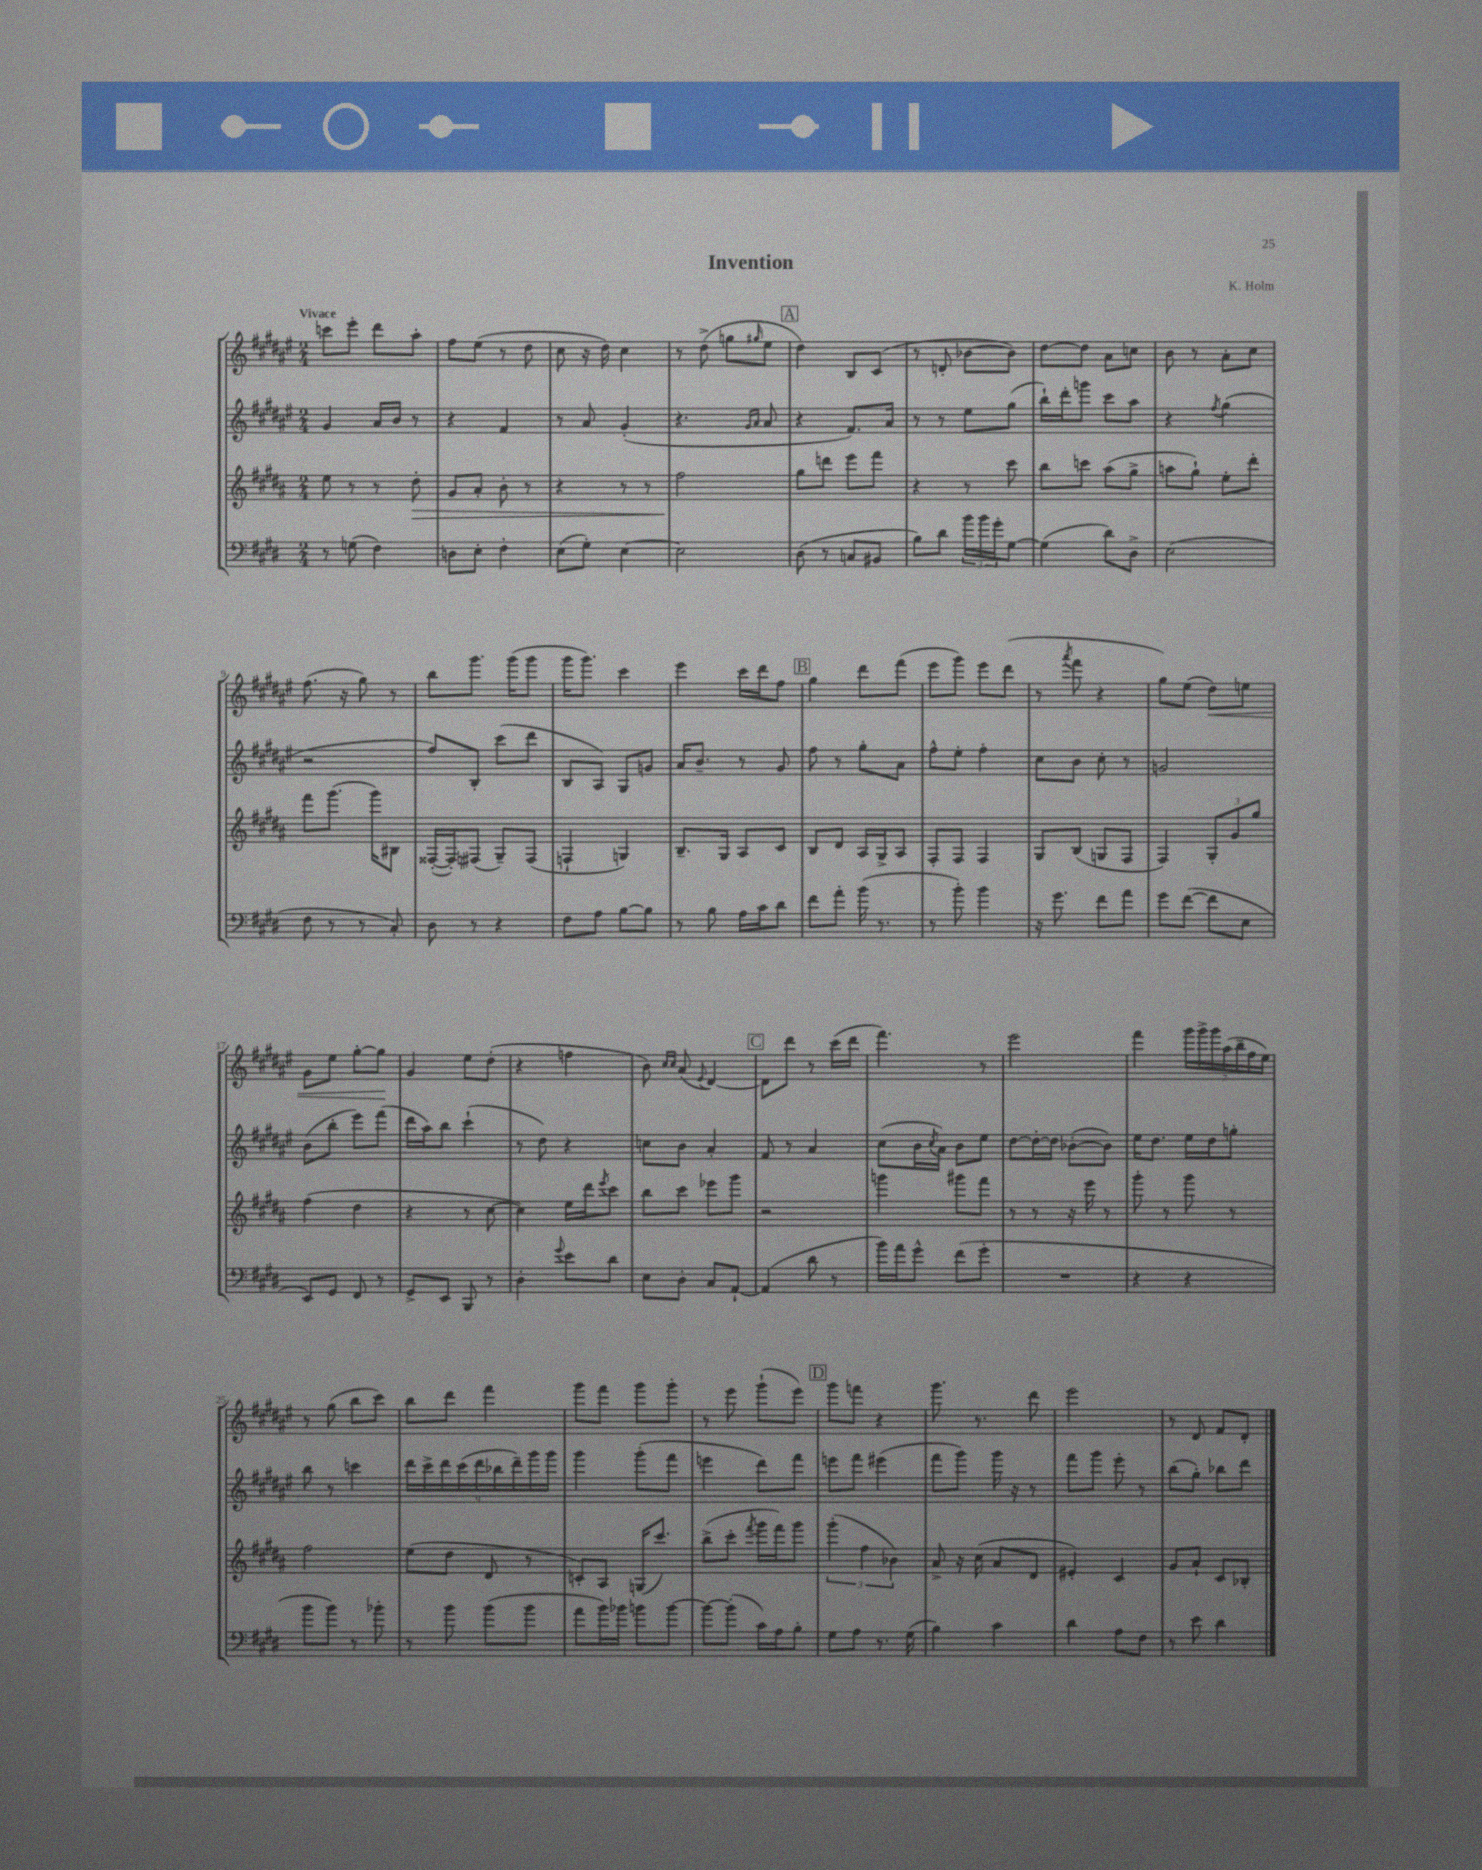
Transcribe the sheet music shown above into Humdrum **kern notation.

**kern	**kern	**kern	**kern
*staff4	*staff3	*staff2	*staff1
*clefF4	*clefG2	*clefG2	*clefG2
*k[f#c#g#d#]	*k[f#c#g#d#a#]	*k[f#c#g#d#a#e#]	*k[f#c#g#d#a#e#]
*M2/4	*M2/4	*M2/4	*M2/4
8r	8ee\	4g#/	8ccc\L
(8G\	8r	.	8eee#'\J
4F#\)	8r	16a#/LL	8ddd#\L
.	.	16b/JJ	.
.	8dd#'\	8r	8aa#'\J
=	=	=	=
8D\L	8g#/L	4r	8ff#\L
8E'\J	8a#'/J	.	(8ee#\J
4F#'\	8b'\	4f#/	8r
.	8r	.	8dd#\
=	=	=	=
(8E\L	4r	8r	8cc#\
8G#'\J)	.	8a#/	16r
.	.	.	16dd#\)
[4E\	8r	(4g#'/	4cc#\
.	8r	.	.
=	=	=	=
2E\]	2ff#\	4.r	8r
.	.	.	(8dd#^\
.	.	.	8gg\L
.	.	16qqg#/LL	.
.	.	16qqa#/JJ	16qqgg#/
.	.	8a#/	8ee#\J
=	=	=	=
(8D#\	8gg#\L	4r	4dd#\)
8r	8ddd\J	.	.
8C/L	8eee\L	8.f#/L)	8B/L
8BB#/J	8fff#\J	.	(8c#/J
.	.	16a#/Jk	.
=	=	=	=
8B\L)	4r	8r	8r
8d#\J	.	8r	8d'/
24b\LL	8r	8ee#\L	[8b-\L
24b\	.	.	.
24g#'\J	.	.	.
[8G#\J	8ccc#\	(8gg#\J	8b-\]J)
=	=	=	=
(4G#\]	8bb\L	16bb`\LL)	[8dd#\L
.	.	16ddd#'\J	.
.	8ccc\J	8ggg\J	8dd#\]J
8d#\L)	(8aa#\L	8ccc#\L	8a#\L
8D#^\J	8gg#^\J	8aa#\J	8cc\J
=	=	=	=
(2E\	8aa\L	4r	8b\
.	8gg#`\J)	.	8r
.	.	8qff#/	.
.	8ee'\L	(4gg#\	8a#'\L
.	8ddd#'\J	.	8cc#\J
=	=	=	=
8F#\	8fff#\L	2r	(8.ff#\
8r	(8.ggg#\J	.	.
.	.	.	16r
8r	.	.	8gg#\)
.	16ggg#\LK)	.	.
8C#'/)	8B#\J	.	8r
=	=	=	=
8D#\	([16F##'/LL	8ff#/L)	8bb\L
.	16F##'/]J)	.	.
8r	(8F#/J	8B'/J	8.ggg#\J
4r	8G#~/L)	(8ccc#\L	.
.	.	.	(16ggg#\LK
.	(8F#/J	8ddd#\J	8ggg#\J
=	=	=	=
8F#\L	4F`/	8B/L	16ggg#\LK
.	.	.	8.ggg#\J)
8A\J	.	8A#/J)	.
[8B\L	4G/)	8G#/L	4ccc#\
8B\]J	.	8g/J	.
=	=	=	=
8r	8.B~/L	16a#/LK	4eee#\
.	.	8.b~/J	.
8B\	.	.	.
.	16G#/Jk	.	.
16A\LL	8A#/L	8r	16ccc#\LL
16c#\J	.	.	16ddd#\J
8d#\J	8c#/J	8g#/	8ff#\J
=	=	=	=
8f#\L	8B/L	8ff#\	4gg#\
8a'\J	8d#/J	8r	.
(16b\	16A#/LL	8gg#'\L	8ddd#\L
8.r	16G#^/J	.	.
.	8A#/J	8a#\J	(8fff#\J
=	=	=	=
8r	8F#'/L	8ff#^^\L	8eee#\L
8b'\)	8F#/J	8ee#'\J	8ggg#\J)
4b\	4F#/	4ff#'\	8eee#\L
.	.	.	(8ddd#\J
=	=	=	=
16r	8G#/L	8cc#\L	8r
8.g#\	.	.	.
.	.	.	8qaaa#/
.	(8B/J	8b\J	8fff#\
8f#\L	8G/L	8cc#'\	4r
8a\J	8F#/J	8r	.
=	=	=	=
8g#\L	4F#/)	2g/	8gg#\L)
([8f#\J	.	.	(8ee#\J
8f#\]L	12G#'/L	.	8dd#\L)
.	12g#/	.	.
8E\J	.	.	8ee\J
.	12gg#/J	.	.
=	=	=	=
8EE/L)	(4ff#\	(8b\L	8g#\L
8GG#/J	.	8bb'\J	8ee#\J
8FF#/	4dd#\	8eee#\L)	[8gg#'\L
8r	.	(8fff#\J	8gg#\]J
=	=	=	=
8GG#^/L	4r	16ddd#\LL	4g#/
.	.	16aa#\J)	.
8EE/J	.	8bb\J	.
8BBB/	8r	(4ccc#`\	8ee#\L
8r	[8cc#\	.	(8dd#'\J
=	=	=	=
4D#'\	4cc#\])	8r	4r
.	.	8dd#\)	.
8qqg#/	.	.	.
8e\L	16ee\LL	4r	4ff\
.	16ddd#\J	.	.
.	8qeee/	.	.
8d#\J	8ccc#\J	.	.
=	=	=	=
8E\L	8bb\L	8cc\L	8b\)
.	.	.	16qqcc#/LL
.	.	.	16qqcc#/JJ
8D#'\J	8ccc#\J	8b\J	(8a#/
.	.	.	8qqe#/
8C#/L	8eee-\L	4a#'/	[4d#/)
[8AA`/J	8ggg#\J	.	.
=	=	=	=
(4AA/]	2r	8f#/	8d#\]L
.	.	8r	8ddd#\J
8d#\	.	4a#/	8r
8r	.	.	(16ccc#\LL
.	.	.	16ddd#\JJ
=	=	=	=
16b\LL)	4ggg\	(8cc#\L	4.fff#\)
16a\J	.	.	.
8g#^^\J	.	16b\L	.
.	.	8qcc#/	.
.	.	16a#\JJ)	.
(8f#\L	8ggg#\L	8b\L	.
8g#'\J	8fff#\J	8ee#\J	8r
=	=	=	=
2r	8r	[8dd#\L	2eee#\
.	8r	16dd#'\_L	.
.	.	16dd#\]JJ	.
.	16r	([8b-'\L	.
.	16eee\	.	.
.	8r	8b-\]J)	.
=	=	=	=
4r	8ggg#'\	16ee#\LK	4fff#\
.	.	8.dd#\J	.
.	8r	.	.
4r	8ggg#\	16ee#\LL	28ggg#\LL
.	.	.	28ggg#^\
.	.	16dd#\J	.
.	.	.	28ggg#\
.	.	.	(28aa#\
.	8r	8gg'\J	.
.	.	.	28bb~\
.	.	.	28ff#\
.	.	.	28ee#\JJ)
=	=	=	=
8b\L	2ff#\	8bb\	8r
8b\J)	.	8r	(8gg#\
8r	.	4ccc\	8bb\L
8b-'\	.	.	8ccc#\J)
=	=	=	=
8r	(8ee\L	18ddd#\LL	8bb\L
.	.	18ccc#^\	.
.	.	18ddd#\	.
8b\	8dd#\J	.	8ddd#\J
.	.	(18ccc#\	.
.	.	18ddd#\	.
(8b\L	8d#/	.	4fff#\
.	.	18bb-\	.
.	.	18ddd#~\)	.
8b\J	8r	.	.
.	.	18ggg#\	.
.	.	18ggg#\JJ	.
=	=	=	=
8a\L	8c'/L)	4ggg#\	8ggg#\L
16b\L)	8A#/J	.	8fff#\J
16b-\JJ	.	.	.
8b\L	(16G/LK	(8ggg#'\L	8ggg#\L
.	8.ccc#/J)	.	.
[8b\J	.	8fff#\J	8ggg#'\J
=	=	=	=
8b\_L	(8bb^\L	4eee\	8r
(8b'\]J	8ccc#'\J	.	8eee#\
.	8qfff#/	.	.
16c#\LL)	16ggg#\LL	8ddd#\L)	(8ggg#`\L
16A\J	16fff#\J)	.	.
8B'\J	8ggg#\J	8fff#\J	8eee#\J)
=	=	=	=
8G#\L	(6ggg#'\	8eee\L	8ggg#\L
8A\J	.	8fff#\J	8fff\J
.	6ff#\	.	.
8.r	.	(4eee#\	4r
.	6b-\)	.	.
(16G#\	.	.	.
=	=	=	=
4B\)	8a#^/	8fff#\L	8.ggg#\
.	16r	8ggg#\J)	.
.	(16cc#\	.	8.r
4c#\	8a#/L	16ggg#\	.
.	.	16r	.
.	8d#/J	8r	8ddd#\
=	=	=	=
4d#\	4e#'/)	8fff#\L	2eee#\
.	.	8ggg#\J	.
8A\L	4c#/	8eee#'\	.
8F#\J	.	8r	.
=	=	=	=
8r	8g#/L	(8bb\L	8r
8e\	8a#`/J	8gg#'\J)	8d#/
4d#\	8c#/L	8bb-\L	8f#/L
.	8B-'/J	8ddd#\J	8d#'/J
==	==	==	==
*-	*-	*-	*-
